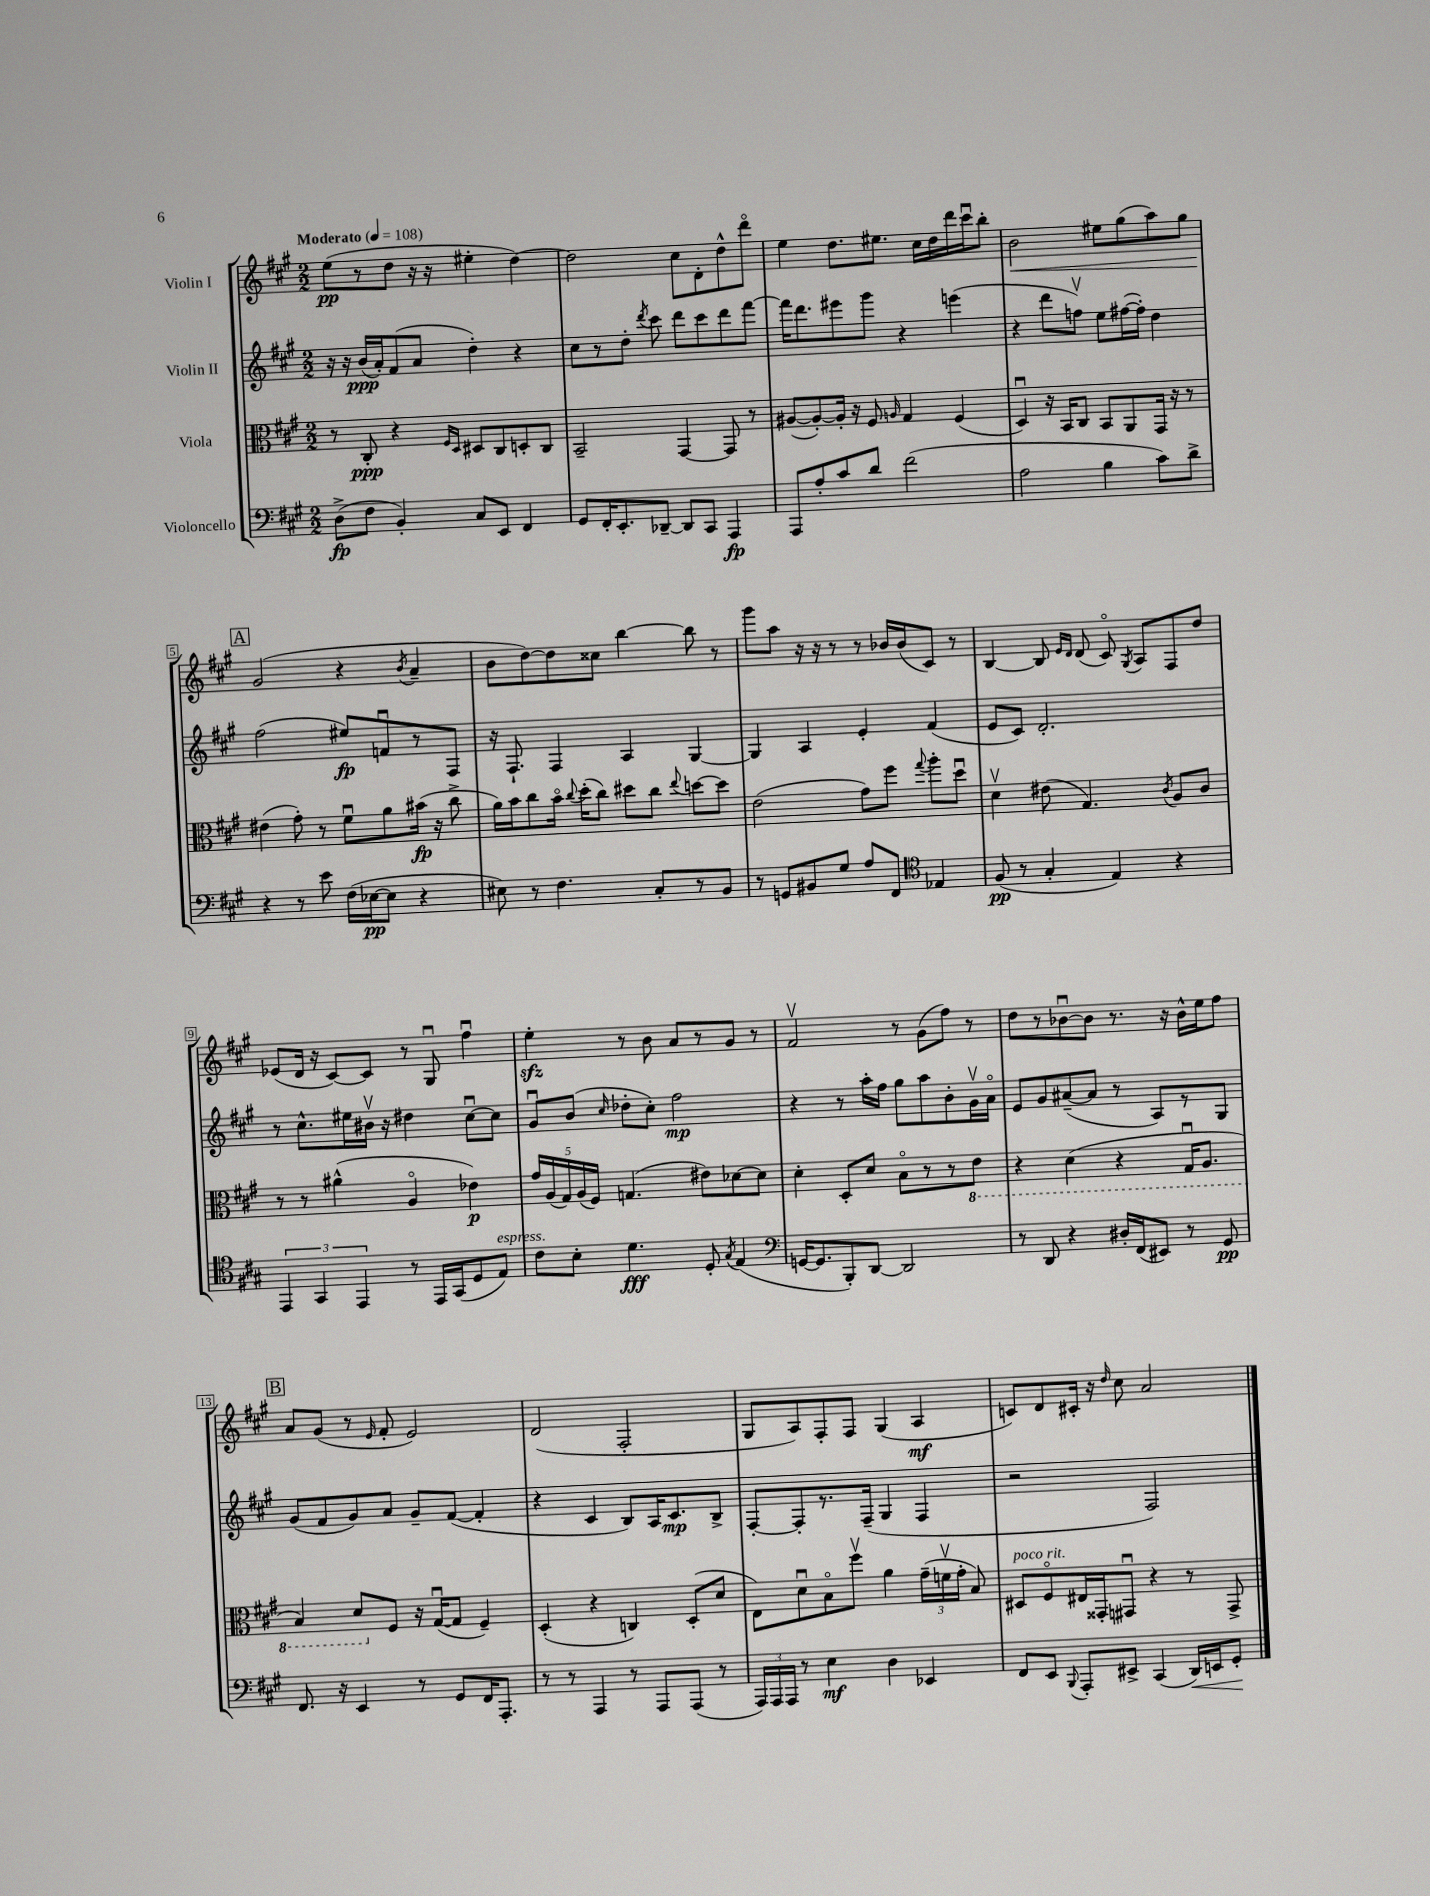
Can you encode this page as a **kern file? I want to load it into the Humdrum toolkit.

**kern	**kern	**kern	**kern
*staff4	*staff3	*staff2	*staff1
*clefF4	*clefC3	*clefG2	*clefG2
*k[f#c#g#]	*k[f#c#g#]	*k[f#c#g#]	*k[f#c#g#]
*M2/2	*M2/2	*M2/2	*M2/2
*MM108	*MM108	*MM108	*MM108
(8D^	8r	16r	(8ee
.	.	16r	.
8F#	8C#'	(16b	8r
.	.	16a')	.
4BB')	4r	(8f#	8dd
.	.	8a	16r
.	.	.	16r
.	16qqF#	.	.
.	16qqD	.	.
8C#	8D#	4dd')	4ee#'
8EE	8C#	.	.
4FF#	8D'	4r	[4dd)
.	8C#	.	.
=	=	=	=
8GG#	2BB~	8cc#	2dd]
16FF#'	.	8r	.
8.EE'	.	.	.
.	.	8dd'	.
.	.	8qddd	.
[8DD-~	.	8ccc#	.
8DD-]	[4GG#	8ddd	8cc#
8CC#	.	8ccc#	8d'
4AAA	8GG#]	8ddd	8dd^^
.	8r	[8fff#	8dddo
=	=	=	=
8AAA	([8A#	16fff#]	4ee
.	.	8.ddd	.
8A'	8A#'_)	.	.
8c#	16A#']	8eee#	8.dd
.	16r	.	.
8d	8F#	8ggg#	.
.	.	.	8.ee#
.	16qqA	.	.
(2f#	4G#	4r	.
.	.	.	16cc#
.	.	.	16dd
.	(4F#	(4eee	16ddd
.	.	.	16ccc#u
.	.	.	8bb'
=	=	=	=
2A	4Du)	4r	2b
.	16r	8ddd	.
.	16BB	.	.
.	8C#	8ffv)	.
4B	8BB	8ee	8ee#
.	8AA	([16ff#	(8gg#
.	.	16ff#'])	.
8c#)	16GG#	4dd	8aa)
.	16r	.	.
8d^	8r	.	8gg#
=	=	=	=
4r	(4e#	(2ff#	(2g#
8r	8g#')	.	.
8e	8r	.	.
(16F#	8f#u	8ee#)	4r
[16E-	.	.	.
8E-]	8a	8fu	.
.	.	.	8qb
4r	(16b#	8r	4a~
.	16r	.	.
.	8cc#^	8F#	.
=	=	=	=
8E#)	16a)	16r	8b
.	16b	8.F#`	.
8r	8cc#	.	[8dd)
4.F#	16bo	4F#	8dd]
.	8qqcc#	.	.
.	(16dd'	.	.
.	8cc#)	.	8cc##
.	8dd#	4A	[4bb
8C#'	8cc#	.	.
.	8qqee	.	.
8r	[8dd	[4G#	8bb]
8BB	8dd]	.	8r
=	=	=	=
8r	(2e	4G#]	8ggg#
8GG	.	.	8aa
8BB#	.	4A	16r
.	.	.	16r
8G#	.	.	8r
8A	8g#)	4e'	8r
8FF#	8ff#	.	16b-
.	.	.	(16b-
*clefC4	*	*	*
.	8qqgg#	.	.
4E-	8aa'	(4f#	8c#)
.	8ddu	.	8r
=	=	=	=
(8F#	4dv	8e	[4B
8r	.	8c#)	.
4G#'	(8e#	2.d'	8B]
.	.	.	16qqe
.	.	.	16qqd
.	4.G#)	.	(8d
4E)	.	.	8c#o)
.	.	.	8qG#
.	.	.	8A
.	8qc#	.	.
4r	8A	.	8F#
.	8c#	.	8dd
=	=	=	=
6EE	8r	8r	(8e-
.	8r	8.cc#^^	16d
6GG#	.	.	.
.	.	.	16r
.	(4a#^^	.	[8c#)
.	.	16ee#	.
6EE	.	.	.
.	.	16b#v	8c#]
.	.	16r	.
8r	4Ao	4dd#	8r
16EE	.	.	8G#u
(16GG#	.	.	.
8D	4e-)	[8cc#u	4ff#u
8E)	.	8cc#]	.
=	=	=	=
8c#	20g#	8g#u	4ee'
.	(20A	.	.
.	20G#)	.	.
8B'	.	(8b	.
.	(20A	.	.
.	20F#)	.	.
.	.	16qqcc#	.
4.d	(4.G	8dd-'	8r
.	.	8cc#')	8b
.	.	2ff#	8a
8D'	8e#)	.	8r
8qG#	.	.	.
(4E	[8d-	.	8g#
.	8d-]	.	8r
=	=	=	=
*clefF4	*	*	*
[16GG	4d'	4r	2f#v
8.GG]	.	.	.
8BBB')	8D'	8r	.
[8DD	8d	16aa'	.
.	.	16ff#	.
2DD]	8Bo	8gg#	8r
.	8r	8aa	(8g#
.	8r	8b'	8ff#)
.	8E	16g#v	8r
.	.	16ao	.
=	=	=	=
8r	4r	8e	8dd
8DD	.	8g#	8r
4r	(4D	([8a#~	[8b-u
.	.	8a#]	8b-]
16D#'	4r	8r	8.r
(16FF#	.	.	.
8EE#)	.	8A)	.
.	.	.	16r
8r	16GG#u	8r	16b-^^
.	8.AA	.	16ee
8GG#	.	8G#	8ff#
=	=	=	=
8.FF#	4BB)	(8g#	8a
.	.	8f#	(8g#
16r	.	.	.
4EE	8D	8g#)	8r
.	.	.	16qqe
.	8F#	8a	8f#'
8r	16r	8g#~	2e)
.	([16G#u	.	.
8GG#	8G#]	([8f#	.
16FF#	4F#~)	4f#']	.
8.AAA'	.	.	.
=	=	=	=
8r	(4D'	4r	(2d
8r	.	.	.
4AAA	4r	4c#	.
8r	4C)	8B)	2F#'
8AAA	.	16A	.
.	.	8.c#	.
(8AAA	(8D'	.	.
8r	8d	8B^	.
=	=	=	=
24AAA)	8E)	[8F#'	8G#
24AAA	.	.	.
24AAA	.	.	.
8r	8du	8F#']	8A)
4E	8Bo	8.r	8F#'
.	8ff#v	.	8F#
.	.	(16F#~	.
4D	4a	4G#	(4G#
4EE-	(24g#~	4F#	4A
.	24fv	.	.
.	24g#'	.	.
.	8B)	.	.
=	=	=	=
8FF#	8D#	2r	8c)
8EE	8F#o	.	8d
8qqBBB	.	.	.
8AAA'	16E#	.	16c#'
.	16GG##'	.	16r
.	.	.	16qqdd
8EE#^	8GG#u	.	8cc#
(4CC#	4r	2F#)	2a
16DD)	8r	.	.
16EE	.	.	.
8GG#'	8GG#^	.	.
==	==	==	==
*-	*-	*-	*-
